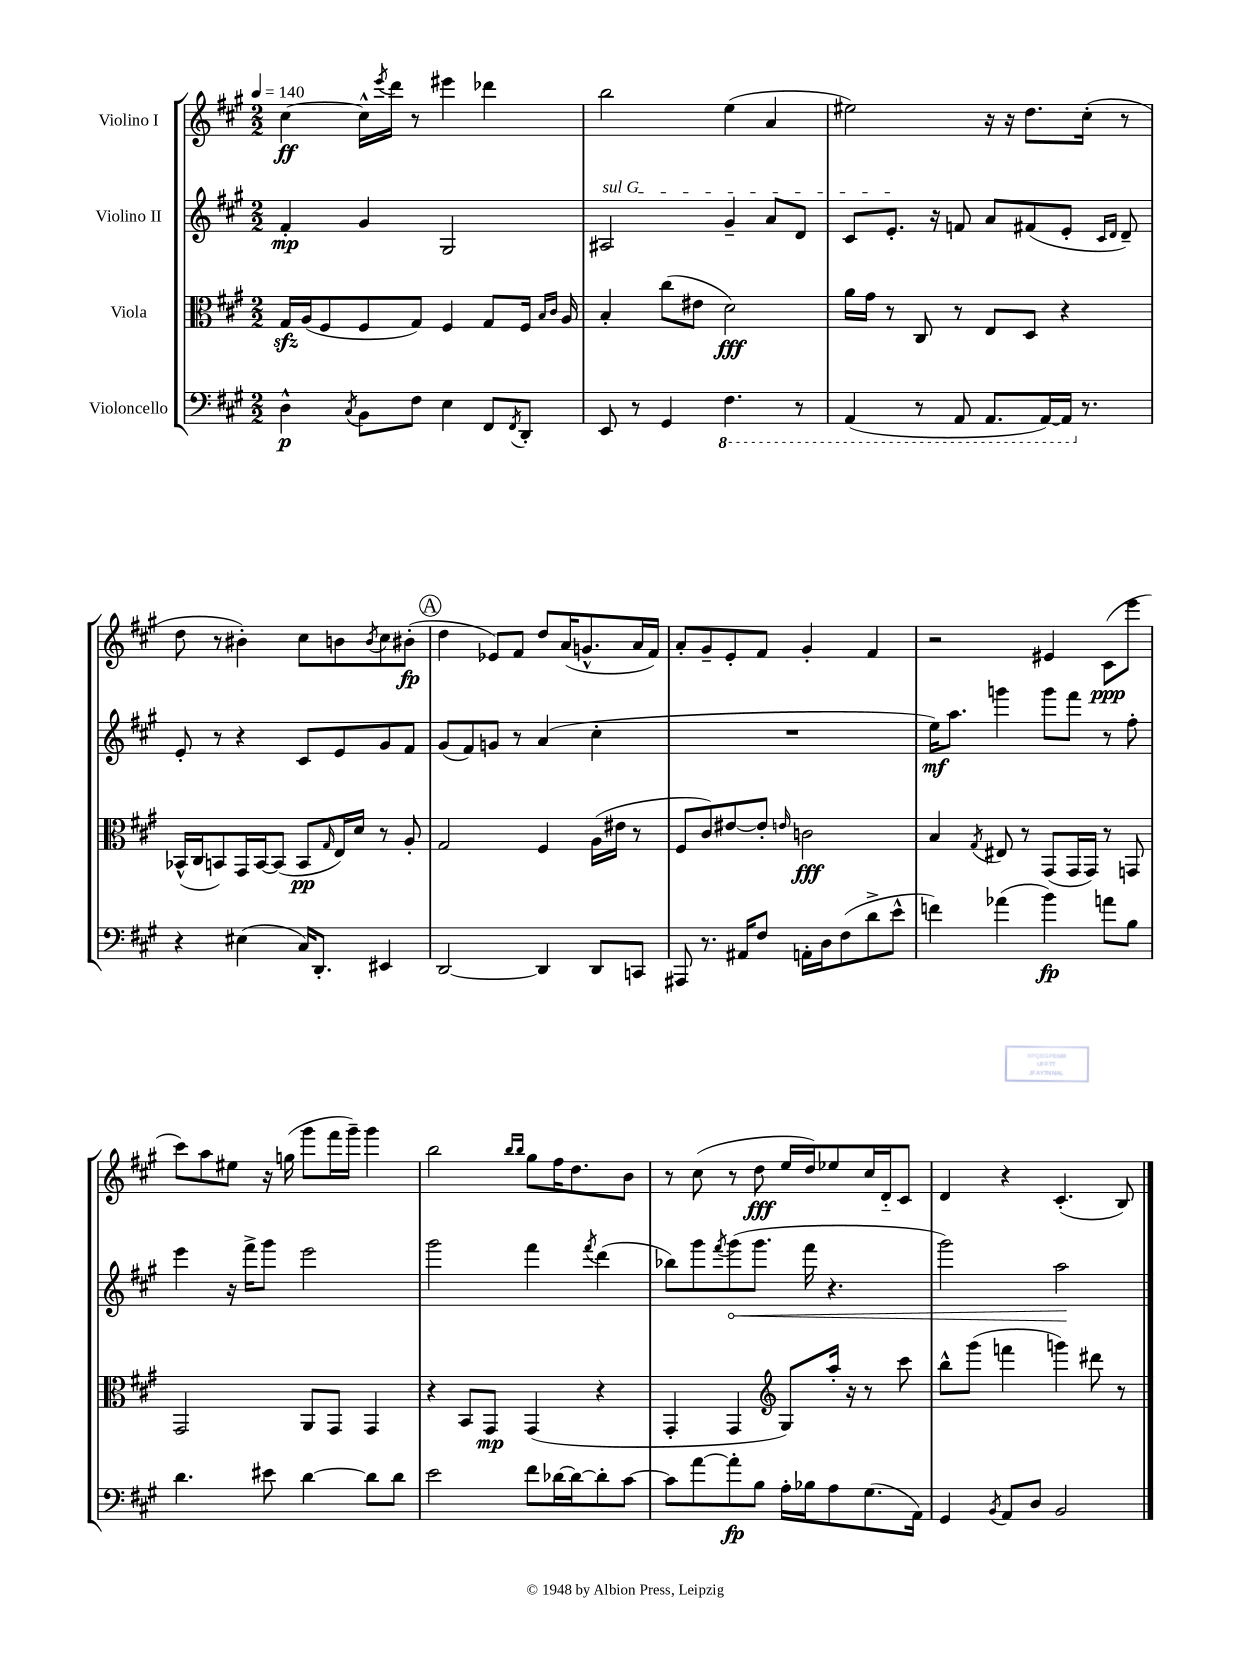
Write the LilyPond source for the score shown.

<<
\new StaffGroup <<
\new Staff = "s0" \with { instrumentName = "Violino I" } {
    \clef treble \key a \major \numericTimeSignature \time 2/2 \tempo 4 = 140
    cis''4~\ff cis''16-^ \acciaccatura { e'''8 } d'''16 r8 eis'''4 des'''4 |
    b''2 e''4( a'4 |
    eis''2) r16 r16 d''8. cis''16-.( r8 |
    d''8 r8 bis'4-.) cis''8 b'8 \acciaccatura { b'8 } cis''8 bis'8-.\fp( |
    \mark \markup { \circle "A" } d''4 ees'8) fis'8 d''8 a'16( g'8.-^ a'16 fis'16) |
    a'8-. gis'8-- e'8-. fis'8 gis'4-. fis'4 |
    r2 eis'4 cis'8\ppp( e'''8 |
    cis'''8) a''8 eis''8 r16 g''16( gis'''8 fis'''16 gis'''16--) gis'''4 |
    b''2 \grace { b''16 b''16 } gis''8 fis''16 d''8. b'8 |
    r8 cis''8( r8 d''8\fff e''16 d''16) ees''8 cis''16 d'16-_ cis'8 |
    d'4 r4 cis'4.-.( b8) \bar "|." |
}
\new Staff = "s1" \with { instrumentName = "Violino II" } {
    \clef treble \key a \major \numericTimeSignature \time 2/2
    fis'4-.\mp gis'4 gis2 |
    \once \override TextSpanner.bound-details.left.text = \markup { \italic "sul G" } ais2\startTextSpan gis'4-- a'8 d'8 |
    cis'8 e'8.-.\stopTextSpan r16 f'8 a'8 fis'8( e'8-. \grace { cis'16 d'16 } d'8--) |
    e'8-. r8 r4 cis'8 e'8 gis'8 fis'8 |
    \mark \markup { \circle "A" } gis'8( fis'8) g'8 r8 a'4( cis''4-. |
    R1 |
    e''16\mf) a''8. g'''4 g'''8 fis'''8 r8 fis''8-. |
    e'''4 r16 fis'''16-> gis'''8 e'''2 |
    gis'''2 fis'''4 \acciaccatura { fis'''8 } d'''4( |
    bes''8) gis'''8 \acciaccatura { fis'''8 } \once \override Hairpin.circled-tip = ##t gis'''8\<( gis'''8. fis'''16 r4. |
    gis'''2) a''2\! \bar "|." |
}
\new Staff = "s2" \with { instrumentName = "Viola" } {
    \clef alto \key a \major \numericTimeSignature \time 2/2
    gis16\sfz a16( fis8 fis8 gis8) fis4 gis8 fis16 \grace { b16 cis'16 } a16 |
    b4-. cis''8( eis'8 d'2\fff) |
    a'16 gis'16 r8 cis8 r8 e8 d8 r4 |
    bes,16-^( cis16 b,8) gis,16 b,16~ b,8( b,8\pp \grace { gis16 } e16) d'16 r8 a8-. |
    \mark \markup { \circle "A" } gis2 fis4 a16( eis'16 r8 |
    fis8 cis'8) eis'8~ eis'8-. \grace { e'16 } c'2\fff |
    b4 \acciaccatura { gis8 } eis8 r8 gis,8( gis,16 gis,16) r8 g,8 |
    gis,2 a,8 gis,8 gis,4 |
    r4 b,8 gis,8\mp gis,4( r4 |
    gis,4-. gis,4 \clef treble gis8) a''16-. r16 r8 cis'''8 |
    b''8-^ gis'''8( f'''4 g'''4) dis'''8 r8 \bar "|." |
}
\new Staff = "s3" \with { instrumentName = "Violoncello" } {
    \clef bass \key a \major \numericTimeSignature \time 2/2
    d4-^\p \acciaccatura { cis8 } b,8 fis8 e4 fis,8 \acciaccatura { fis,8 } d,8-. |
    e,8 r8 gis,4 \ottava #-1 fis,4. r8 |
    a,,4( r8 a,,8 a,,8. a,,16~) a,,16 \ottava #0 r8. |
    r4 eis4( cis16) d,8.-. eis,4 |
    \mark \markup { \circle "A" } d,2~ d,4 d,8 c,8 |
    ais,,8 r8. ais,16 fis8 a,16-. d16 fis8( d'8-> e'8-^ |
    f'4) aes'4( b'4\fp) a'8 b8 |
    d'4. eis'8 d'4~ d'8 d'8 |
    e'2 fis'8 des'16~ des'16~ des'8-. cis'8~ |
    cis'8 a'8~ a'8-.\fp b8 a16-. bes16 a8 gis8.( a,16) |
    gis,4 \acciaccatura { b,8 } a,8 d8 b,2 \bar "|." |
}
>>
>>
\layout { \context { \Score \remove "Bar_number_engraver" } }
